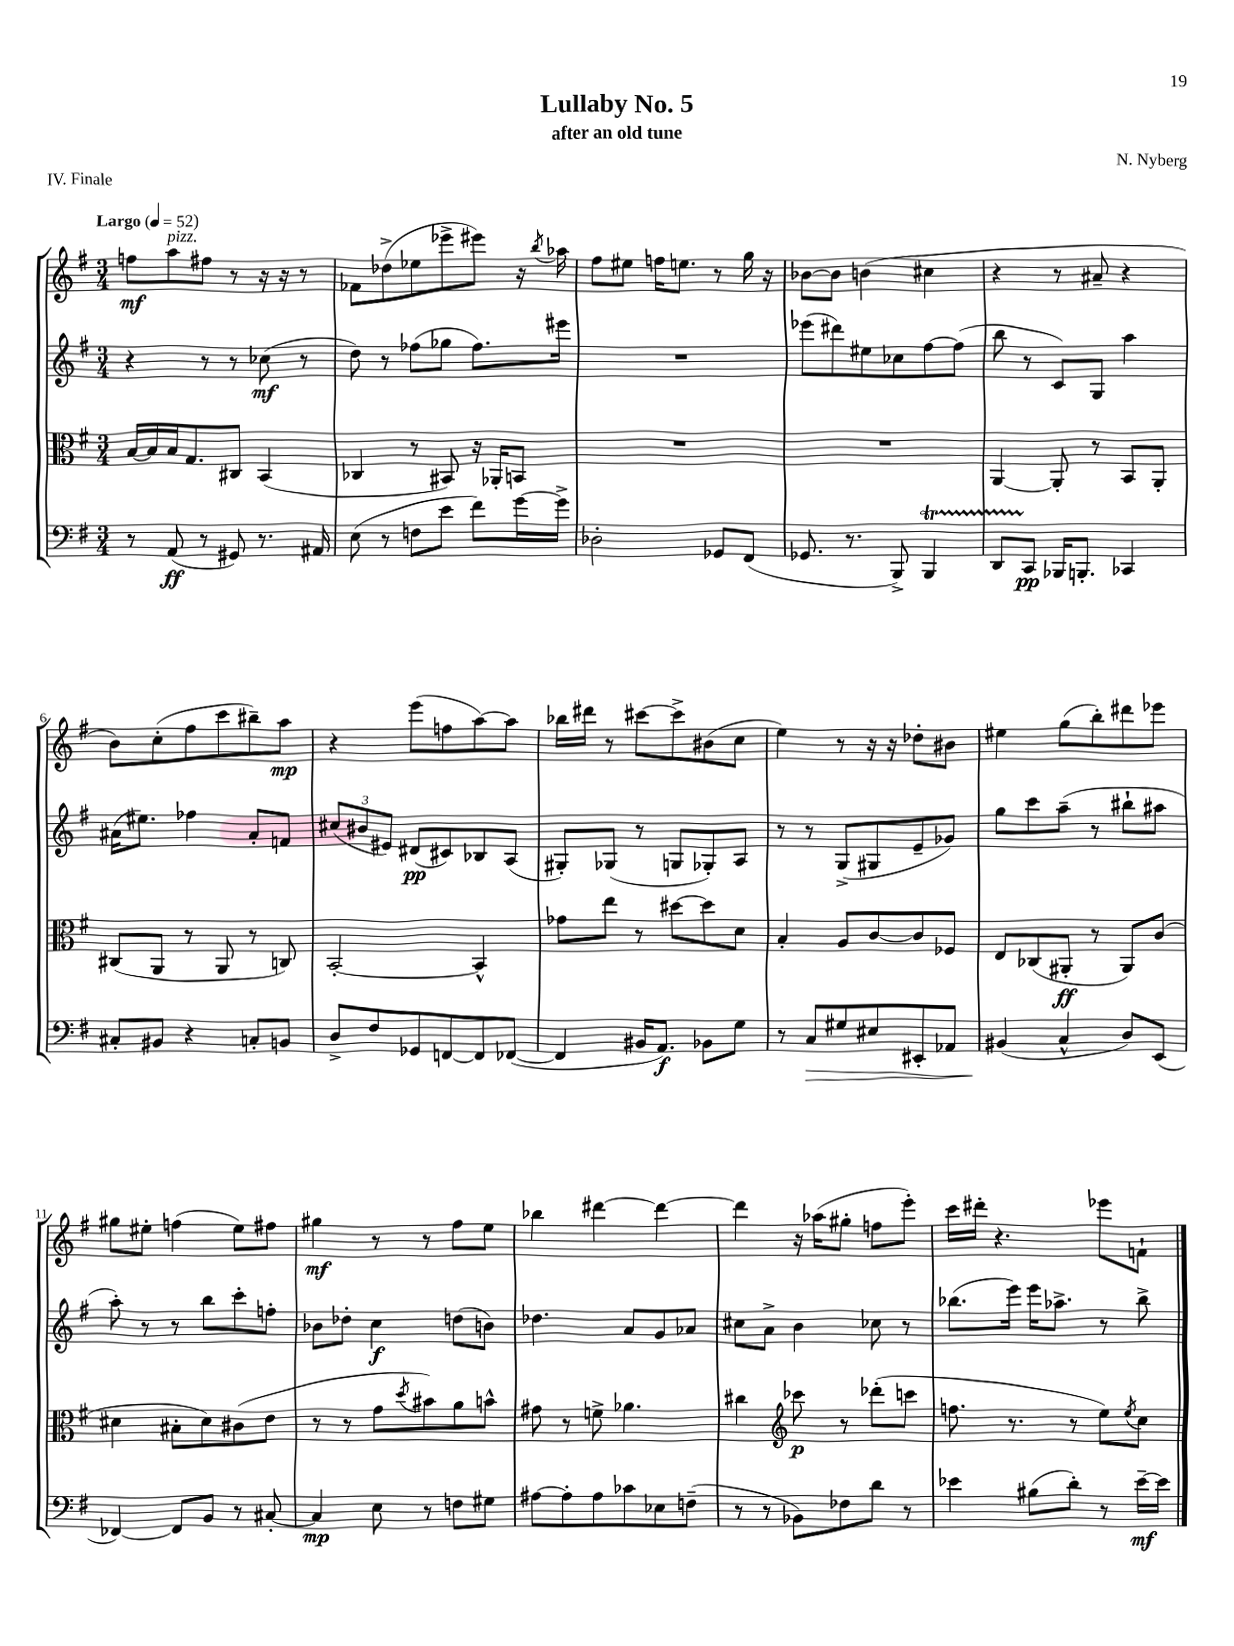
\header { title = "Lullaby No. 5" composer = "N. Nyberg" subtitle = "after an old tune" piece = "IV. Finale" }
<<
\new StaffGroup <<
\new Staff = "s0" {
    \clef treble \key g \major \numericTimeSignature \time 3/4 \tempo "Largo" 4 = 52
    f''8\mf a''8^\markup { \italic "pizz." } fis''8 r8 r16 r16 r8 |
    fes'8 des''8->( ees''8 ees'''8-> eis'''8) r16 \acciaccatura { b''8 } aes''16 |
    fis''8 eis''8 f''16 e''8. r8 g''16 r16 |
    bes'8~ bes'8 b'4( cis''4 |
    r4 r8 ais'8-- r4 |
    b'8) c''8-.( fis''8 c'''8 bis''8--) a''8\mp |
    r4 e'''8( f''8 a''8~) a''8 |
    bes''16 dis'''16 r8 cis'''8~ cis'''8-> bis'8( c''8 |
    e''4) r8 r16 r16 des''8-. bis'8 |
    eis''4 g''8( b''8-.) dis'''8 ees'''8 |
    gis''8 eis''8-. f''4( eis''8) fis''8 |
    gis''4\mf r8 r8 fis''8 e''8 |
    bes''4 dis'''4~ dis'''4~ |
    dis'''4 r16 aes''16( gis''8-. f''8 e'''8-.) |
    c'''16 dis'''16-. r4. ees'''8 f'8-! \bar "|." |
}
\new Staff = "s1" {
    \clef treble \key g \major \numericTimeSignature \time 3/4
    r4 r8 r8 ces''8\mf( r8 |
    d''8) r8 fes''8( ges''8 fes''8.) eis'''16 |
    R2. |
    ees'''8( dis'''8) eis''8 ces''8 fis''8~ fis''8( |
    b''8 r8 c'8) g8 a''4 |
    ais'16( eis''8.) fes''4 ais'8-. f'8 |
    \tuplet 3/2 { cis''8( bis'8 eis'8) } dis'8\pp( cis'8) bes8 a8( |
    gis8-.) ges8( r8 g8 ges8-.) a8 |
    r8 r8 g8->( gis8 e'8-- ges'8) |
    g''8 c'''8 a''8--( r8 bis''8-! ais''8 |
    a''8-.) r8 r8 b''8 c'''8-. f''8-. |
    bes'8 des''8-. c''4\f d''8( b'8) |
    des''4. a'8 g'8 aes'8 |
    cis''8 a'8-> b'4 ces''8 r8 |
    bes''8.( e'''16) e'''16 aes''8.-> r8 bes''8-> \bar "|." |
}
\new Staff = "s2" {
    \clef alto \key g \major \numericTimeSignature \time 3/4
    b16~ b16 b16 g8. cis8 b,4( |
    ces4 r8 bis,8) r16 aes,16-. b,8 |
    R2. |
    R2. |
    a,4~ a,8-. r8 b,8 a,8-. |
    cis8( a,8 r8 a,8 r8 c8) |
    b,2~-. b,4-^ |
    ges'8 e''8 r8 dis''8~ dis''8 d'8 |
    b4-. a8 c'8~ c'8 fes8 |
    e8 ces8( ais,8-.\ff r8 ais,8) c'8( |
    dis'4 bis8-. dis'8) cis'8( e'8 |
    r8 r8 g'8 \acciaccatura { d''8 } bis'8) a'8 b'8-^ |
    gis'8 r8 f'8-> aes'4. |
    cis''4 \clef treble ces'''8\p r8 des'''8-.( c'''8 |
    f''8. r8. r8 e''8) \acciaccatura { e''8 } c''8 \bar "|." |
}
\new Staff = "s3" {
    \clef bass \key g \major \numericTimeSignature \time 3/4
    r8 a,8\ff( r8 gis,8) r8. ais,16 |
    e8( r8 f8 e'8 fis'8) g'16~ g'16-> |
    des2-. ges,8 fis,8( |
    ges,8. r8. b,,8->) b,,4\startTrillSpan |
    d,8 c,8\stopTrillSpan\pp bes,,16 b,,8.-. ces,4 |
    cis8-. bis,8 r4 c8-. b,8 |
    d8-> fis8 ges,8 f,8~ f,8 fes,8~( |
    fes,4 bis,16 a,8.\f) bes,8 g8 |
    r8 c8\> gis8 eis8 eis,8-. aes,8 |
    bis,4\!( c4-^ d8) e,8( |
    fes,4~) fes,8 b,8 r8 cis8~-. |
    cis4\mp e8 r8 f8 gis8 |
    ais8~ ais8-. ais8 ces'8 ees8 f8--( |
    r8 r8 bes,8) fes8 d'8 r8 |
    ees'4 bis8( d'8-.) r8 ees'16~--\mf ees'16 \bar "|." |
}
>>
>>
